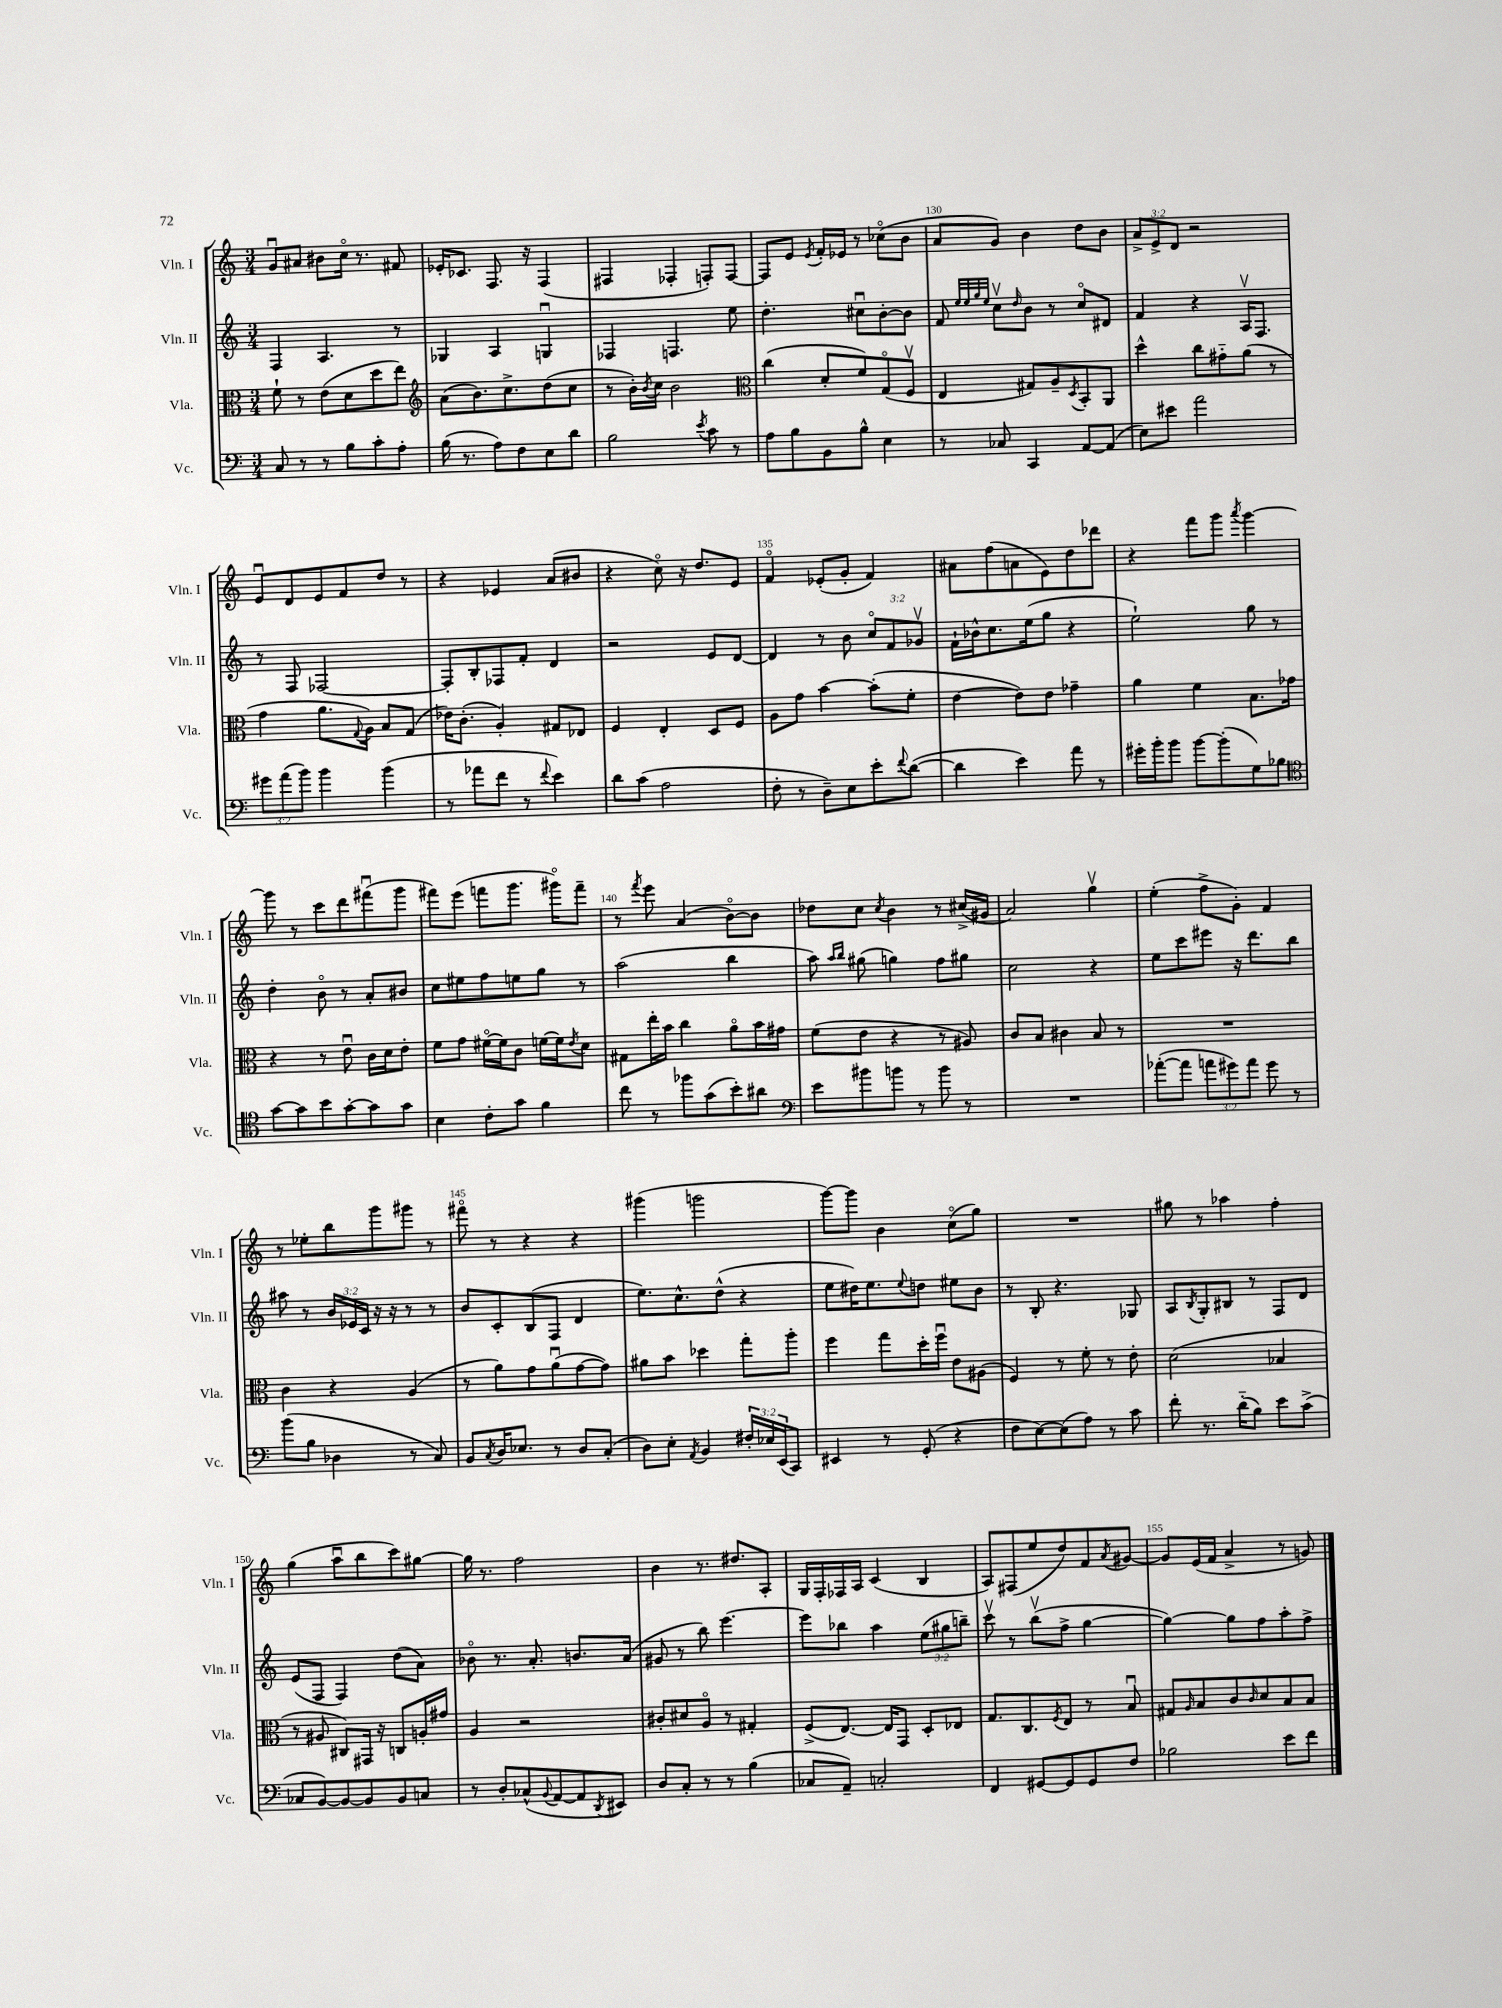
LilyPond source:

<<
\new StaffGroup <<
\new Staff = "s0" \with { instrumentName = "Vln. I" shortInstrumentName = "Vln. I" } {
    \clef treble \key c \major \numericTimeSignature \time 3/4 \override Staff.TupletNumber.text = #tuplet-number::calc-fraction-text
    g'8\downbow ais'8 bis'8 c''16\flageolet r8. fis'8 |
    ees'16-. ces'8. f8. r16 f4( |
    fis4 fes4-. f8-.) f8~ |
    f8 e'8 \acciaccatura { e'8 } f'16-. ees'16 r8 ces''8\flageolet( b'8 |
    a'8 g'8) b'4 d''8 b'8 |
    \tuplet 3/2 { a'8-> e'8-> d'8 } r2 |
    e'8\downbow d'8 e'8 f'8 d''8 r8 |
    r4 ees'4 a'8( bis'8 |
    r4 c''8\flageolet) r16 d''8. e'8 |
    f'4\flageolet ees'8-.( g'8-. f'4) |
    ais'8 f''8( a'8 e'8) d''8 des'''8 |
    r4 f'''8 g'''8 \acciaccatura { a'''8 } g'''4~ |
    g'''8 r8 c'''8 d'''8 fis'''8\downbow( g'''8 |
    fis'''8) e'''8( f'''8 g'''8. gis'''16\flageolet) f'''8-- |
    r8 \acciaccatura { f'''8 } e'''8 a'4( b'8~\flageolet) b'8 |
    des''8 c''8 \acciaccatura { c''8 } b'4 r8 cis''16->( gis'16 |
    a'2) g''4\upbow |
    e''4-.( f''8-> g'8-.) f'4 |
    r8 ees''8-. b''8 g'''8 gis'''8 r8 |
    fis'''8\flageolet r8 r4 r4 |
    gis'''4( g'''2 |
    g'''8~) g'''8 b'4 c''8\flageolet( g''8) |
    R2. |
    gis''8 r8 aes''4 f''4-. |
    g''4( a''8\downbow b''8 c'''8) gis''8~ |
    gis''16 r8. f''2 |
    b'4 r8. dis''8. a8-. |
    g16 f16-. fes16 a16 c'4( b4 |
    a8) fis8( e''8 d''8) f'8 \acciaccatura { a'8 } gis'8~ |
    gis'8 e'16( f'16 a'4-> r8 g'8) \bar "|." |
}
\new Staff = "s1" \with { instrumentName = "Vln. II" shortInstrumentName = "Vln. II" } {
    \clef treble \key c \major \numericTimeSignature \time 3/4 \override Staff.TupletNumber.text = #tuplet-number::calc-fraction-text
    f4 a4. r8 |
    ges4 a4 g4\downbow |
    fes4 f4. e''8 |
    d''4.-. cis''8\downbow b'8~-. b'8 |
    f'8 \grace { e''32 e''32 g''32 e''32 } c''8\upbow \grace { d''16 } b'8 r8 c''8\flageolet dis'8 |
    f'4 r4 a16\upbow f8. |
    r8 f8 fes2~ |
    fes8-. b8-. fes8 f'8-. d'4 |
    r2 e'8 d'8~ |
    d'4 r8 b'8 \tuplet 3/2 { c''8\flageolet f'8 ges'8\upbow } |
    f'16-! bes'16-^ c''8. e''16( g''8 r4 |
    e''2-!) g''8 r8 |
    d''4-. b'8\flageolet r8 a'8-. bis'8 |
    c''8 eis''8 f''8 e''8 g''8 r8 |
    a''2( b''4 |
    a''8) \grace { a''16 b''16 } gis''8( g''4) f''8 gis''8 |
    c''2 r4 |
    e''8 c'''8 eis'''8 r16 d'''8. b''8 |
    ais''8 r8 \tuplet 3/2 { b'16 ees'16 c'16 } r16 r16 r8 r8 |
    b'8 c'8-. b8( f8 d'4 |
    e''8.) c''8.-^ d''8-^( r4 |
    e''8 dis''16) e''8. \appoggiatura { e''8 } d''8 eis''8 b'8 |
    r8 b8-. r4. ges8 |
    a8 \acciaccatura { b8 } g8-. bis8 r8 f8 d'8 |
    e'8( f8 f4) d''8( a'8) |
    bes'8\flageolet r8. a'8.-. b'8. a'16( |
    gis'8 r8 b''8) e'''4.~ |
    e'''8 bes''8 a''4 \tuplet 3/2 { e''8( gis''8 b''8--) } |
    c'''8\upbow r8 b''8\upbow( f''8-> g''4~ |
    g''4~) g''8 f''8 a''8-. f''8-> \bar "|." |
}
\new Staff = "s2" \with { instrumentName = "Vla." shortInstrumentName = "Vla." } {
    \clef alto \key c \major \numericTimeSignature \time 3/4
    f'8-! r8 e'8( d'8 d''8 e''8) |
    \clef treble a'8( b'8.) c''8.-> d''8( c''8 |
    r8 b'16-.) \acciaccatura { b'8 } c''16 b'2 |
    \clef alto c''4( d'8-. f'8) g8\flageolet( f8\upbow |
    e4 gis8) a8-- \acciaccatura { d8 } b,8-. a,8 |
    d''4-^ c''8 gis'8-_ a'8( r8 |
    g'4 a'8. \appoggiatura { g8 } a16) b8 g8( |
    ees'16) c'8.-.( a4-.) gis8 ees8 |
    f4 e4-. d8 f8 |
    a8 g'8 b'4~ b'8-.( f'8-. |
    e'4~ e'8) e'8 ges'4-- |
    a'4 f'4 b8. ges'16 |
    r4 r8 e'8\downbow c'16 d'16 e'8-. |
    f'8 g'8 fis'16~\flageolet fis'16 c'8 f'16~ f'16 \acciaccatura { e'8 } d'8 |
    gis8 e''16-. b'16 c''4 a'8\flageolet b'16 gis'16 |
    f'8( e'8 r4 r8 ais8) |
    c'8 b8 cis'4 b8 r8 |
    R2. |
    c'4 r4 a4( |
    r8 a'8) g'8 a'8\downbow( g'8~ g'8) |
    ais'8 b'8 des''4 g''8-. a''8-. |
    f''4 g''8 d''16-. f''16\downbow e'8 ais8( |
    f4) r8 f'8-. r8 e'8-. |
    d'2( bes4 |
    r8 ais8 cis8) gis,16 r16 c8 a16-. gis'16 |
    a4 r2 |
    cis'8-. dis'8 a8\flageolet r8 gis4-. |
    f8->( e8.~) e16 g,8 d8-. ees8 |
    g8. c8. \acciaccatura { f8 } e8 r8 b8\downbow |
    gis8 \grace { a16 } b8 c'8 \grace { c'16 } d'8 b8 b8 \bar "|." |
}
\new Staff = "s3" \with { instrumentName = "Vc." shortInstrumentName = "Vc." } {
    \clef bass \key c \major \numericTimeSignature \time 3/4 \override Staff.TupletNumber.text = #tuplet-number::calc-fraction-text
    c8 r8 r8 b8 c'8-. a8-. |
    b16( r8. a8) f8 e8 d'8 |
    b2 \acciaccatura { e'8 } c'8 r8 |
    a8 b8 b,8 b8-^ e4 |
    r8 ces8 c,4 a,8~ a,8( |
    e8) eis'8 a'2 |
    \tuplet 3/2 { gis'8 a'8( b'8) } b'4 b'4( |
    r8 aes'8 f'8 r8 \appoggiatura { f'8 } e'4) |
    d'8 c'8( a2 |
    f8-. r8 d8--) e8 e'8-. \appoggiatura { f'8 } d'8~( |
    d'4 e'4) a'8 r8 |
    gis'16-. b'16-. b'8 b'8~ b'8-.( g8) bes8 |
    \clef tenor g'8~ g'8 b'8 g'8~-. g'8 g'8 |
    b4 c'8-. g'8 f'4 |
    c''8 r8 fes''8 g'8( b'8-.) ais'8 |
    \clef bass e'8 bis'8 b'8 r8 b'8 r8 |
    R2. |
    aes'8~-.( aes'8 \tuplet 3/2 { a'8 gis'8) a'8 } gis'8 r8 |
    b'8( b8 des4 r8 c8) |
    b,8 \acciaccatura { c8 } d16 ees8. r8 d8 c8-.( |
    d8) e8-. \acciaccatura { a,8 } b,4 \tuplet 3/2 { fis16-. ees16 e,16( } c,8) |
    eis,4 r8 g,8-.( r4 |
    f8 e8~) e8( a8) r8 c'8 |
    f'8-. r8. d'16-_( b8) e'8 c'8->( |
    ces8 b,8~) b,8~ b,8 b,8 c8 |
    r8 d8-. ces8-^( \appoggiatura { b,8 } a,8~ a,8 \acciaccatura { d,8 } eis,8) |
    d8 c8-. r8 r8 b4( |
    ces8 a,8--) c2-. |
    f,4 gis,8~ gis,8 gis,8 f8 |
    bes2 e'8 f'8 \bar "|." |
}
>>
>>
\layout { \context { \Score currentBarNumber = #126 \override BarNumber.break-visibility = ##(#f #t #t) barNumberVisibility = #(every-nth-bar-number-visible 5) } }
